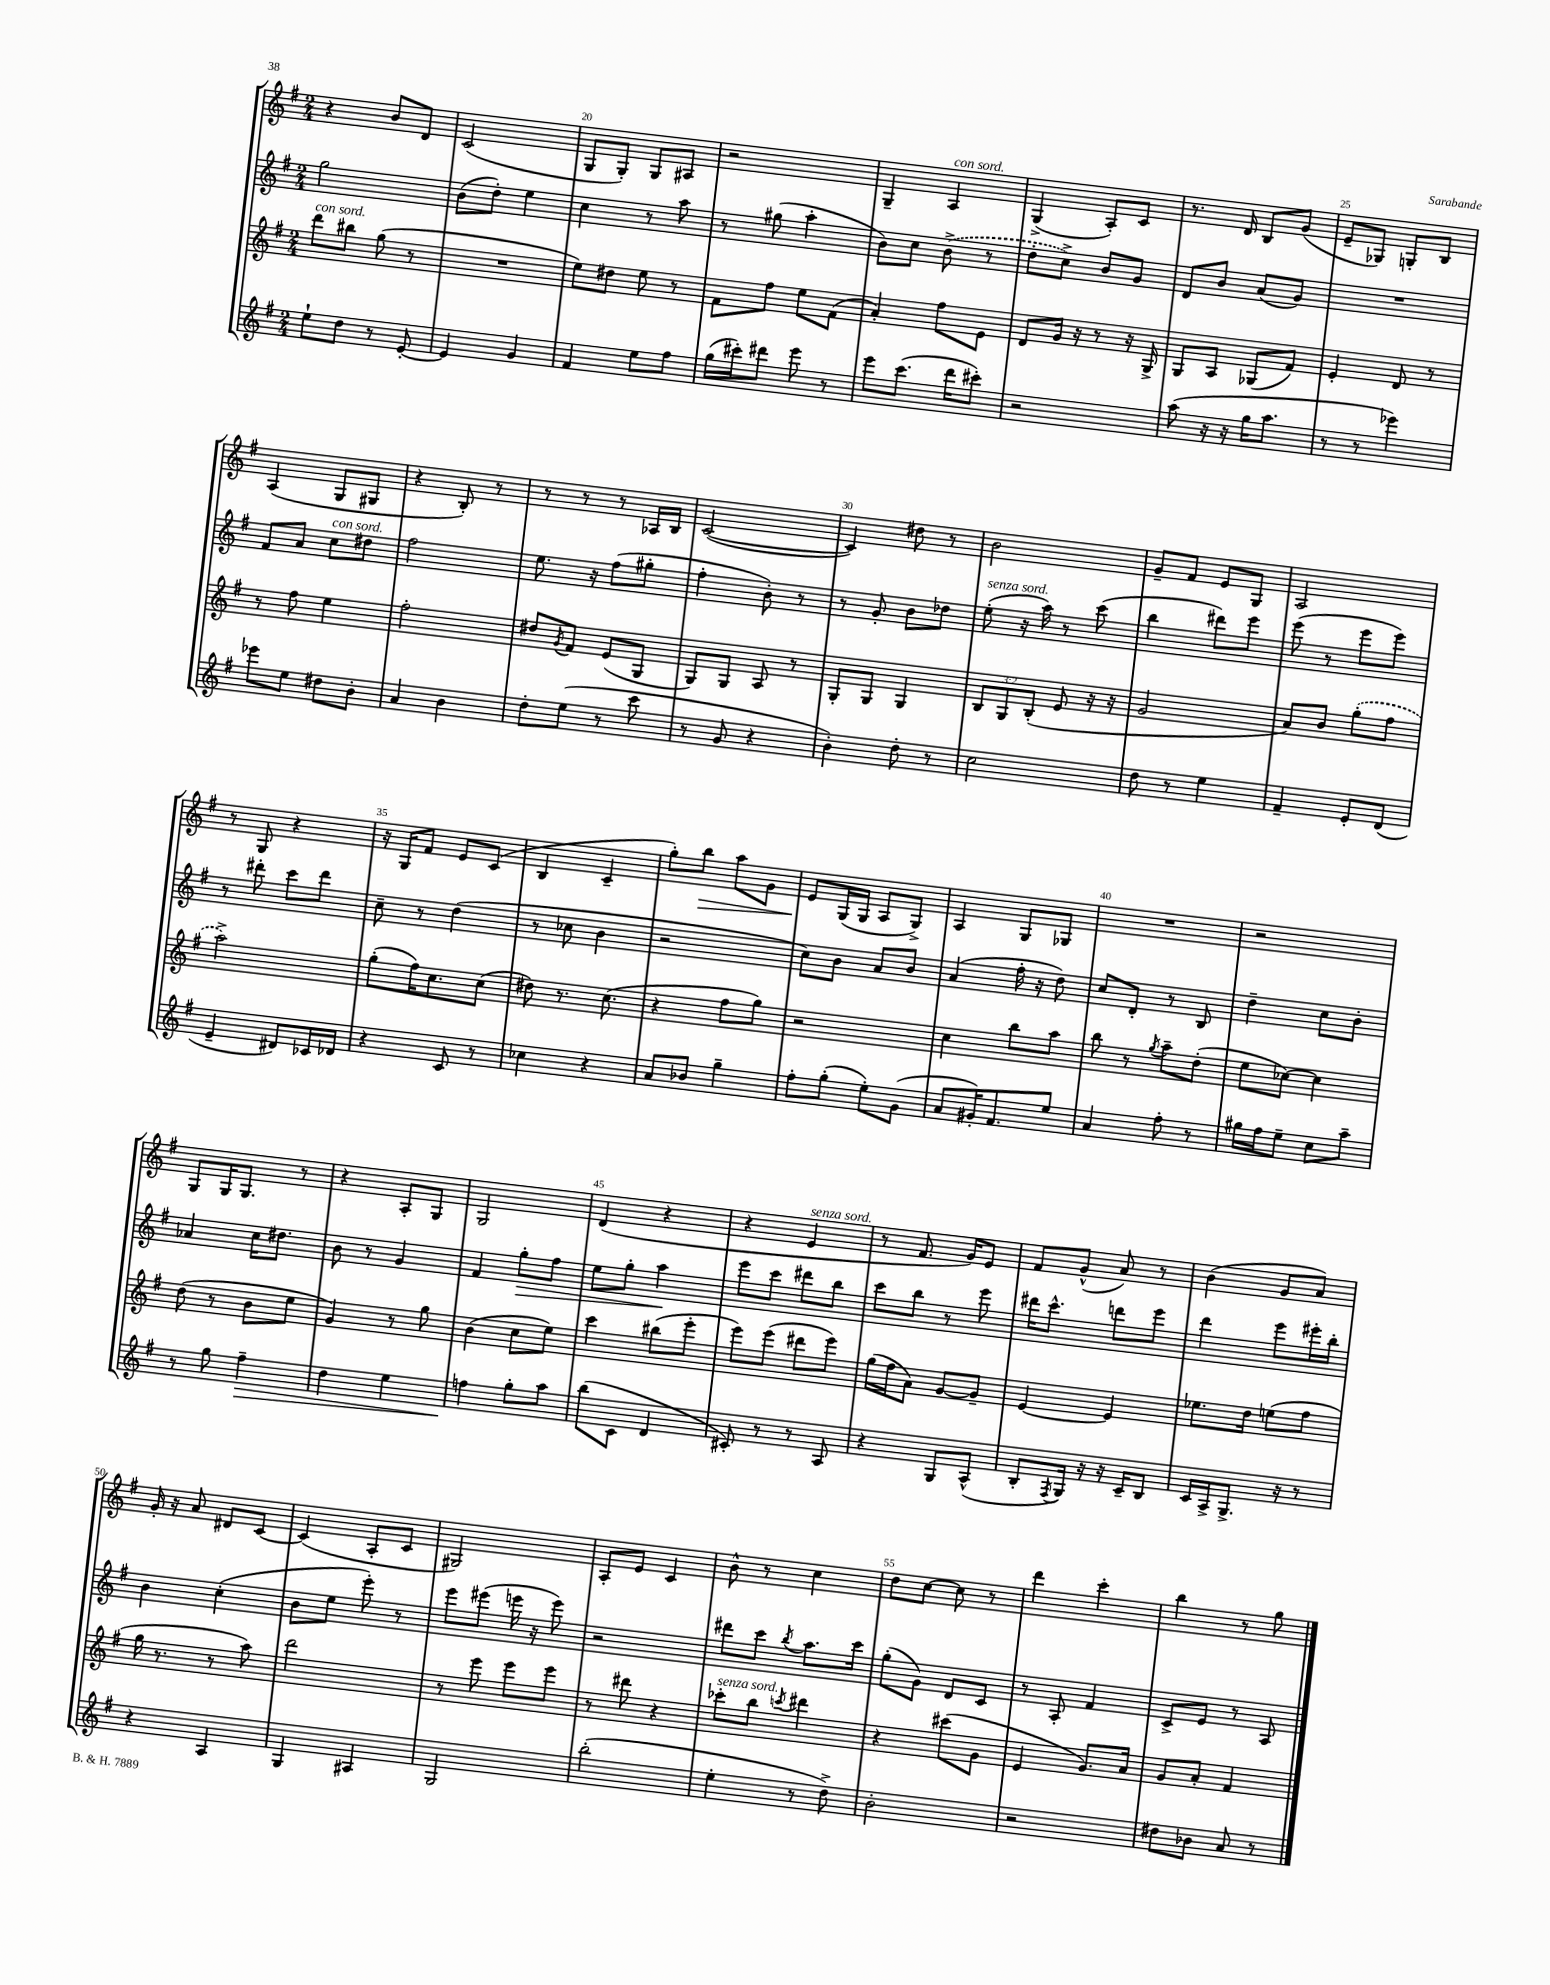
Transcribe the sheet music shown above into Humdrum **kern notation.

**kern	**kern	**kern	**kern
*staff4	*staff3	*staff2	*staff1
*clefG2	*clefG2	*clefG2	*clefG2
*k[f#]	*k[f#]	*k[f#]	*k[f#]
*M2/4	*M2/4	*M2/4	*M2/4
8ee`	8ddd	2gg	4r
8dd	8bb#	.	.
8r	(8gg	.	8b
[8e'	8r	.	8d
=	=	=	=
4e]	2r	(8b	(2c
.	.	8dd')	.
4g	.	4ee	.
=	=	=	=
4f#	8ee)	4cc	8G
.	8dd#	.	8G')
8ee	8ee	8r	8G
8ff#	8r	8aa	8A#
=	=	=	=
(16gg	8f#	8r	2r
16ccc#')	.	.	.
8ddd#	8ff#	(8gg#	.
8eee	8ee	4aa'	.
8r	(8f#	.	.
=	=	=	=
8eee	4a')	8b)	4G~
(8.ccc	.	8cc	.
.	8ff#	(8b^	4A
16ddd	.	.	.
8ccc#')	8e	8r	.
=	=	=	=
2r	8d	8dd'	(4G^
.	16g	8cc^)	.
.	16r	.	.
.	8r	8b	8A')
.	16r	8g	8c
.	16G^	.	.
=	=	=	=
(8aa	8G	8d	8.r
16r	8A	8b	.
16r	.	.	16d
16gg	(8G-	(8a	8B
8.aa	.	.	.
.	8f#)	8g)	(8g
=	=	=	=
8r	4e'	2r	8e~
8r	.	.	8G-)
4eee-)	8d	.	8G'
.	8r	.	8B
=	=	=	=
8eee-	8r	8f#	(4A
8ee	8ff#	8a	.
8dd#	4ee	8cc	8G
8b'	.	8dd#	8G#
=	=	=	=
4a	2ff#'	2ff#	4r
4b	.	.	8B')
.	.	.	8r
=	=	=	=
8dd'	8dd#	8.ee	8r
.	8qg	.	.
(8ee	8f#	.	8r
.	.	16r	.
8r	(8e	(8ff#	8r
8ccc	8G	8gg#'	16A-
.	.	.	16B
=	=	=	=
8r	8G)	4ff#'	([2c
8g	8G	.	.
4r	8A	8b')	.
.	8r	8r	.
=	=	=	=
4b')	8G'	8r	4c])
.	8G	8g'	.
8dd'	4G	8b	8dd#
8r	.	8dd-	8r
=	=	=	=
2cc	12B	(8ee'	2b
.	12G	.	.
.	.	16r	.
.	(12B'	.	.
.	.	16aa)	.
.	8e	8r	.
.	16r	(8ccc	.
.	16r	.	.
=	=	=	=
8dd	2g	4bb	8g~
8r	.	.	8f#
4ee	.	8ddd#)	8e
.	.	8eee	8G
=	=	=	=
4f#~	8a)	(8eee	2A
.	8b	8r	.
8e'	(8gg'	8eee	.
(8d	8ff#	8eee)	.
=	=	=	=
4e~	2aa^)	8r	8r
.	.	8ddd#'	8G
8d#)	.	8ccc	4r
16c-	.	8ddd#	.
16d-	.	.	.
=	=	=	=
4r	(8gg'	8cc~	16r
.	.	.	16G
.	16ff#)	8r	8f#
.	8.cc	.	.
8c	.	(4dd	8e
8r	(8cc	.	(8c
=	=	=	=
4cc-	8dd#)	8r	4B
.	8.r	8cc-	.
4r	.	4b	4c~
.	(8.cc	.	.
=	=	=	=
8a	4r	2r	8gg')
8b-	.	.	8bb
4gg~	8ff#	.	8aa
.	8gg)	.	8g
=	=	=	=
8ff#'	2r	8cc)	8e
(8gg'	.	8b	(16G
.	.	.	16G
8ee')	.	8a	8A
(8g	.	8b	8G^)
=	=	=	=
8a	4cc	(4a	4A
16g#')	.	.	.
8.f#	.	.	.
.	8bb	16ff#'	8G
.	.	16r	.
8ee	8aa	8dd)	8G-
=	=	=	=
4a	8bb	8cc	2r
.	8r	8d'	.
.	8qgg	.	.
8ff#'	8aa~	8r	.
8r	(8dd'	8B	.
=	=	=	=
16gg#	8ee	4dd~	2r
16ff#	.	.	.
8ee~	[8cc-)	.	.
8cc	4cc-]	8cc	.
8aa~	.	8b'	.
=	=	=	=
8r	(8dd	4a-	8G
8gg	8r	.	16G
.	.	.	8.G
4ff#~	8b	16cc	.
.	.	8.dd#	.
.	8ee	.	8r
=	=	=	=
4dd	4g)	8b	4r
.	.	8r	.
4ee	8r	4g	8A'
.	8gg	.	8G
=	=	=	=
4ff	(4b	4f#	2G
8gg'	8cc	8gg'	.
8aa	8ee)	8ff#	.
=	=	=	=
(8bb	4ccc	8ee	(4d
8c	.	8gg'	.
4d	(8bb#	4aa	4r
.	8eee'	.	.
=	=	=	=
8c#')	8eee)	8eee	4r
8r	(8eee	8ccc	.
8r	8ddd#	8ddd#	4e
8A	8eee)	8bb	.
=	=	=	=
4r	(16gg	8ccc	8r
.	16ff#	.	.
.	8a)	8bb	8.f#
8G	[8g	8r	.
.	.	.	16g)
(8A^^	8g~]	8eee	8e
=	=	=	=
8B'	[4e	16ddd#	8f#
.	.	8.ccc^^	.
8qF#	.	.	.
16G)	.	.	(8g^^
16r	.	.	.
16r	4e]	8ddd	8a)
16c~	.	.	.
8B	.	8eee	8r
=	=	=	=
16c	8.ee-	4ddd	(4b
16A^	.	.	.
8.G^	.	.	.
.	16dd	.	.
.	(8ee	8eee	8g
16r	.	.	.
8r	8ff#	16eee#'	8a)
.	.	16bb'	.
=	=	=	=
4r	16gg	4b	16g'
.	8.r	.	16r
.	.	.	8a
4A	8r	(4cc'	8d#
.	8aa)	.	[8c
=	=	=	=
4G	2ddd	8b	(4c]
.	.	8ee	.
4A#	.	8eee')	8A'
.	.	8r	8c
=	=	=	=
2G	8r	8eee	2G#)
.	8eee	(8eee#	.
.	8eee	16eee	.
.	.	16r	.
.	8eee	8eee)	.
=	=	=	=
(2bb'	8r	2r	8A'
.	8ddd#	.	8e
.	4r	.	4c
=	=	=	=
4ee'	8ccc-'	8ddd#	8b^^
.	8bb	8ccc	8r
.	8qccc	8qbb	.
8r	4ddd#	8.aa	4cc
8dd^)	.	.	.
.	.	16ccc	.
=	=	=	=
2b'	4r	(8gg'	8dd
.	.	8g)	[8cc
.	(8ccc#	8d	8cc]
.	8g	8c	8r
=	=	=	=
2r	4e	8r	4ddd
.	.	8A'	.
.	8.g)	4f#	4ccc'
.	16a	.	.
=	=	=	=
8dd#	8g	8c^	4bb
8b-	8a'	8e	.
8a	4f#	8r	8r
8r	.	8A	8gg
==	==	==	==
*-	*-	*-	*-
